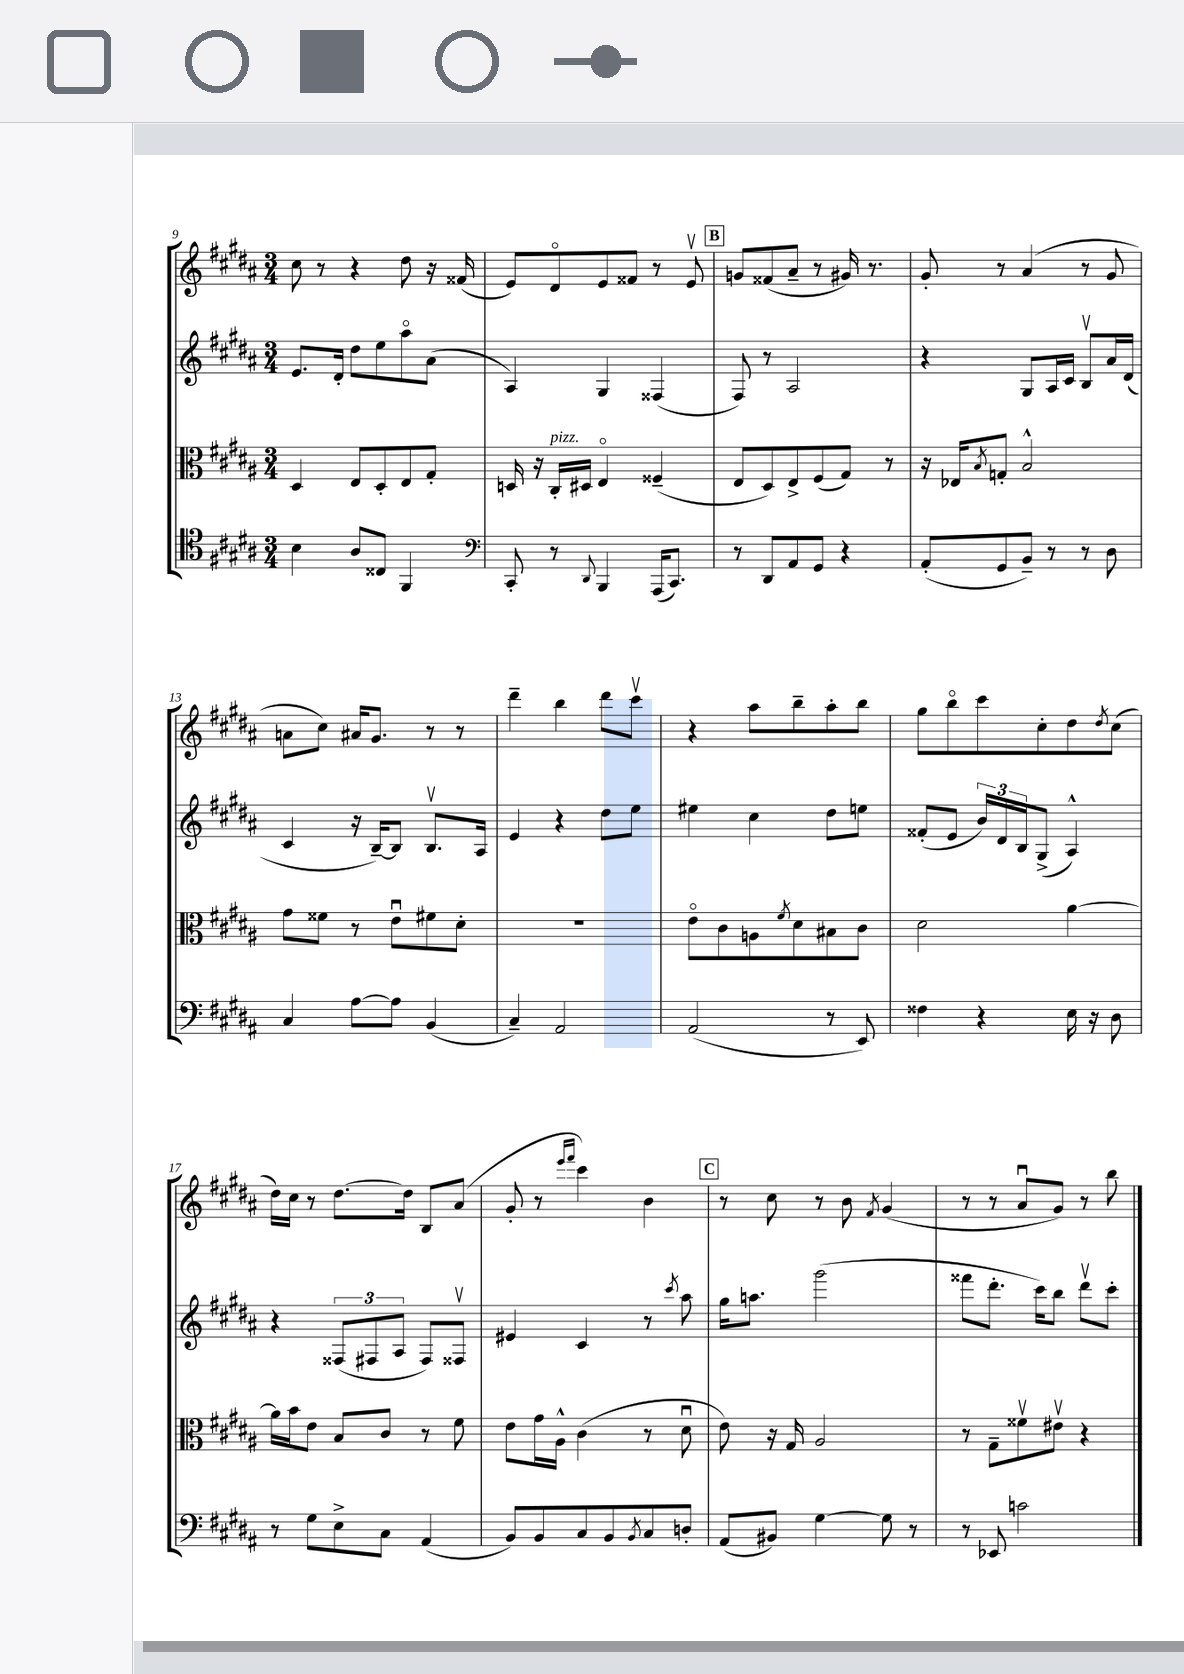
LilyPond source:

<<
\new StaffGroup <<
\new Staff = "s0" {
    \clef treble \key b \major \numericTimeSignature \time 3/4
    cis''8 r8 r4 dis''8 r16 fisis'16( |
    e'8) dis'8\flageolet e'8 fisis'8 r8 e'8\upbow |
    \mark \markup { \box "B" } g'8 fisis'8( ais'8-- r8 gis'16) r8. |
    gis'8-. r8 ais'4( r8 gis'8 |
    a'8 cis''8) ais'16 gis'8. r8 r8 |
    dis'''4-- b''4 dis'''8 cis'''8\upbow |
    r4 ais''8 b''8-- ais''8-. b''8 |
    gis''8 b''8\flageolet cis'''8 cis''8-. dis''8 \acciaccatura { dis''8 } cis''8( |
    dis''16) cis''16 r8 dis''8.~ dis''16 b8 ais'8( |
    gis'8-. r8 \grace { e'''16 fis'''16 } cis'''4) b'4 |
    \mark \markup { \box "C" } r8 cis''8 r8 b'8 \acciaccatura { fis'8 } gis'4( |
    r8 r8 ais'8\downbow gis'8) r8 b''8 \bar "|." |
}
\new Staff = "s1" {
    \clef treble \key b \major \numericTimeSignature \time 3/4
    e'8. dis'16-. dis''8 e''8 ais''8\flageolet ais'8( |
    ais4) gis4 fisis4( |
    \mark \markup { \box "B" } fis8) r8 ais2 |
    r4 gis8 ais16 cis'16 b8\upbow ais'16 dis'16( |
    cis'4 r16 b16~--) b8 b8.\upbow ais16 |
    e'4 r4 dis''8 e''8 |
    eis''4 cis''4 dis''8 e''8 |
    fisis'8-.( e'8 \tuplet 3/2 { b'16) dis'16 b16 } gis8->( ais4-^) |
    r4 \tuplet 3/2 { fisis8( fis8 ais8 } fis8) fisis8\upbow |
    eis'4 cis'4 r8 \acciaccatura { cis'''8 } ais''8 |
    \mark \markup { \box "C" } gis''16 a''8. gis'''2( |
    fisis'''8 dis'''8.-. cis'''16) b''8 dis'''8\upbow cis'''8-. \bar "|." |
}
\new Staff = "s2" {
    \clef alto \key b \major \numericTimeSignature \time 3/4
    dis4 e8 dis8-. e8 gis8-. |
    d16 r16 cis16-.^\markup { \italic "pizz." } dis16 e4\flageolet fisis4--( |
    \mark \markup { \box "B" } e8 dis8) e8-> fis8( gis8) r8 |
    r16 ees16 \acciaccatura { b8 } g8-. b2-^ |
    gis'8 fisis'8 r8 e'8\downbow fis'8 dis'8-. |
    R2. |
    e'8\flageolet cis'8 a8 \acciaccatura { fis'8 } dis'8 bis8 cis'8 |
    dis'2 ais'4~ |
    ais'16 b'16 e'8 b8 cis'8 r8 fis'8 |
    e'8 gis'16 ais16-^ cis'4( r8 dis'8\downbow |
    \mark \markup { \box "C" } e'8) r16 gis16 ais2 |
    r8 gis8-- fisis'8\upbow eis'8\upbow r4 \bar "|." |
}
\new Staff = "s3" {
    \clef tenor \key b \major \numericTimeSignature \time 3/4
    b4 ais8 cisis8 fis,4 |
    \clef bass cis,8-. r8 \appoggiatura { dis,8 } b,,4 ais,,16( cis,8.) |
    \mark \markup { \box "B" } r8 dis,8 ais,8 gis,8 r4 |
    ais,8-.( gis,8 b,8--) r8 r8 dis8 |
    cis4 ais8~ ais8 b,4( |
    cis4--) ais,2 |
    ais,2( r8 e,8) |
    fisis4 r4 e16 r16 dis8 |
    r8 gis8 e8-> cis8 ais,4( |
    b,8) b,8 cis8 b,8 \acciaccatura { b,8 } cis8 d8-. |
    \mark \markup { \box "C" } ais,8( bis,8) gis4~ gis8 r8 |
    r8 ees,8 c'2 \bar "|." |
}
>>
>>
\layout { \context { \Score currentBarNumber = #9 } }
